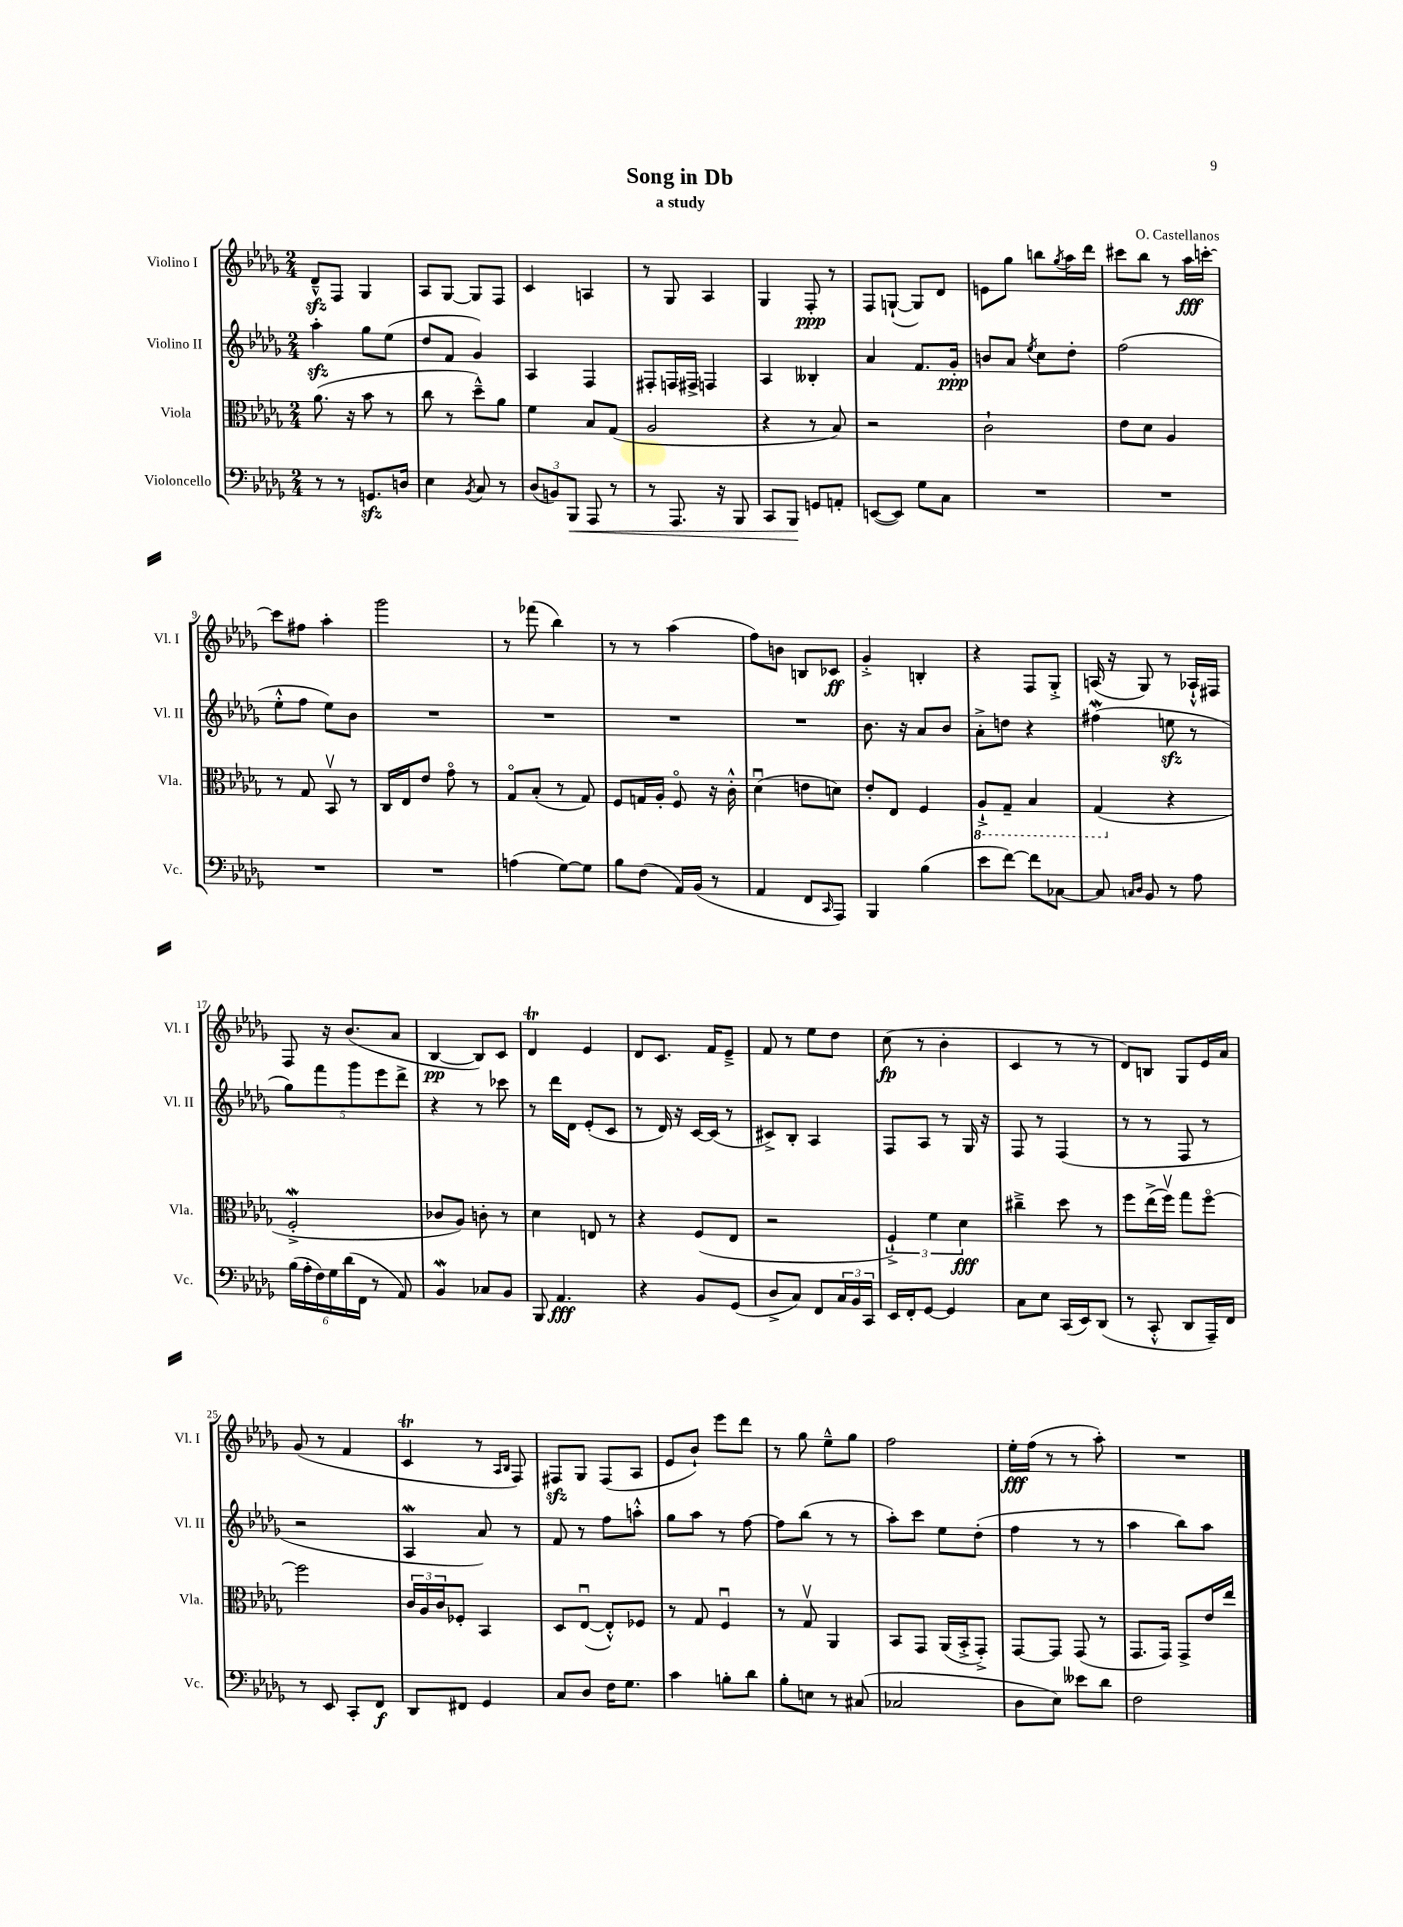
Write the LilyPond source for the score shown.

\header { title = "Song in Db" composer = "O. Castellanos" subtitle = "a study" }
<<
\new StaffGroup <<
\new Staff = "s0" \with { instrumentName = "Violino I" shortInstrumentName = "Vl. I" } {
    \clef treble \key des \major \numericTimeSignature \time 2/4
    des'8---^\sfz f8 ges4 |
    aes8 ges8~ ges8 f8 |
    c'4 a4 |
    r8 ges8 aes4 |
    ges4 f8-.\ppp r8 |
    f8 g8~-!( g8) des'8 |
    e'8 ges''8 b''8 \acciaccatura { ges''8 } aes''16 des'''16 |
    cis'''8 bes''8 r8 aes''16\fff c'''16~-. |
    c'''8 fis''8 aes''4-. |
    ges'''2 |
    r8 fes'''8( bes''4) |
    r8 r8 aes''4( |
    f''8) b'8 b8 ces'8\ff |
    ges'4-.-> b4-. |
    r4 f8 ges8-.-> |
    a16( r16 ges8) r8 aes16-!-^ fis16 |
    f8 r16 bes'8.( aes'8 |
    bes4~\pp bes8) c'8 |
    des'4\trill ees'4 |
    des'8 c'8. f'16 ees'8---> |
    f'8 r8 ees''8 des''8 |
    c''8\fp( r8 bes'4-. |
    c'4 r8 r8 |
    des'8) b8 ges8 ees'16 aes'16 |
    ges'8( r8 f'4 |
    c'4\trill r8 \grace { aes16 bes16 } f8) |
    fis8\sfz ges8 fis8( aes8 |
    ees'8 bes'8-!) ees'''8 des'''8 |
    r8 ges''8 ees''8---^ ges''8 |
    f''2 |
    ees''16-.\fff f''16( r8 r8 aes''8-.) |
    R2 \bar "|." |
}
\new Staff = "s1" \with { instrumentName = "Violino II" shortInstrumentName = "Vl. II" } {
    \clef treble \key des \major \numericTimeSignature \time 2/4
    aes''4-.\sfz ges''8 ees''8( |
    des''8 f'8 ges'4) |
    aes4 f4 |
    fis8-. f16 fis16-> f4 |
    aes4 beses4-. |
    aes'4 f'8. ges'16-.\ppp |
    b'8 aes'8 \acciaccatura { ees''8 } c''8 des''8-. |
    f''2( |
    ees''8-.-^ f''8 ees''8) bes'8 |
    R2 |
    R2 |
    R2 |
    R2 |
    bes'8. r16 aes'8 bes'8 |
    aes'8-.-> d''8 r4 |
    fis''4\mordent( e''8\sfz r8 |
    \tuplet 5/4 { ges''8) f'''8 ges'''8 ees'''8 des'''8-> } |
    r4 r8 ces'''8 |
    r8 des'''16 des'16 ees'8-.( c'8 |
    r8 des'16) r16 c'16~ c'16( r8 |
    cis'8->) bes8-. aes4 |
    f8 aes8 r8 ges16 r16 |
    f8 r8 f4( |
    r8 r8 f8 r8 |
    r2 |
    aes4\mordent aes'8) r8 |
    f'8 r8 f''8 a''8-.-^ |
    ges''8 aes''8 r8 f''8~ |
    f''8 bes''8( r8 r8 |
    aes''8-.) c'''8 ees''8 des''8-.( |
    f''4 r8 r8 |
    aes''4 bes''8) aes''8 \bar "|." |
}
\new Staff = "s2" \with { instrumentName = "Viola" shortInstrumentName = "Vla." } {
    \clef alto \key des \major \numericTimeSignature \time 2/4
    aes'8.( r16 bes'8 r8 |
    c''8 r8 des''8---^) aes'8 |
    f'4 bes8 ges8( |
    aes2 |
    r4 r8 bes8) |
    r2 |
    c'2-! |
    ees'8 des'8 aes4 |
    r8 ges8 bes,8\upbow r8 |
    c16 ees16 ees'8 ges'8\flageolet r8 |
    ges8\flageolet bes8-.( r8 ges8) |
    f8 g16 aes16-. f8\flageolet r16 c'16-.-^ |
    des'4\downbow( e'8 d'8) |
    ees'8-. ees8 f4 |
    \ottava #-1 aes,8-!-> ges,8-- bes,4 |
    ges,4( \ottava #0 r4 |
    f2-.->\mordent |
    ces'8 aes8) c'8-. r8 |
    des'4 e8 r8 |
    r4 f8( ees8 |
    r2 |
    \tuplet 3/2 { f4-!->) f'4 des'4\fff } |
    cis''4---> des''8 r8 |
    f''8 ees''16->( f''16\upbow) ges''8 f''8~\flageolet |
    f''2 |
    \tuplet 3/2 { c'16 aes16 c'16 } fes8-. bes,4 |
    des8 ees8~\downbow( ees8-.-^) fes8 |
    r8 ges8 f4\downbow |
    r8 ges8\upbow aes,4 |
    bes,8 ges,8 aes,16( bes,16-.-> ges,8-.->) |
    ges,8~ ges,8 ges,8( r8 |
    ges,8. ges,16) ges,8-> ees'16 ees''16 \bar "|." |
}
\new Staff = "s3" \with { instrumentName = "Violoncello" shortInstrumentName = "Vc." } {
    \clef bass \key des \major \numericTimeSignature \time 2/4
    r8 r8 g,8.\sfz d16 |
    ees4 \acciaccatura { bes,8 } c8 r8 |
    \tuplet 3/2 { des8( b,8) bes,,8\< } aes,,8 r8 |
    r8 aes,,8. r16 bes,,8 |
    c,8 bes,,8\! g,8 a,8-. |
    e,8~( e,8) ges8 c8 |
    R2 |
    R2 |
    R2 |
    R2 |
    a4( ges8~) ges8 |
    bes8 f8( aes,16) bes,16( r8 |
    aes,4 f,8 \grace { c,16 } aes,,8) |
    bes,,4 bes4( |
    ees'8 f'8~) f'8 ces8~ |
    ces8 \grace { c16 des16 } bes,8 r8 aes8 |
    \tuplet 6/4 { bes16( aes16-. f16) ges16 des'16( f,16 } r8 aes,8) |
    bes,4\mordent ces8 bes,8 |
    bes,,8 aes,4.\fff |
    r4 bes,8 ges,8( |
    des8-> c8) f,8 \tuplet 3/2 { c16 bes,16 c,16 } |
    ees,16 f,16-. ges,8~ ges,4 |
    c8 ees8 c,16( ees,16) des,8( |
    r8 c,8-.-^ des,8 aes,,16--) f,16 |
    r8 ees,8 c,8-. f,8\f |
    des,8 fis,8 ges,4 |
    c8 des8 f16 ges8. |
    c'4 b8-. des'8 |
    bes8-. e8 r8 cis8( |
    ces2 |
    des8 ees8) eeses'8 des'8 |
    f2 \bar "|." |
}
>>
>>
